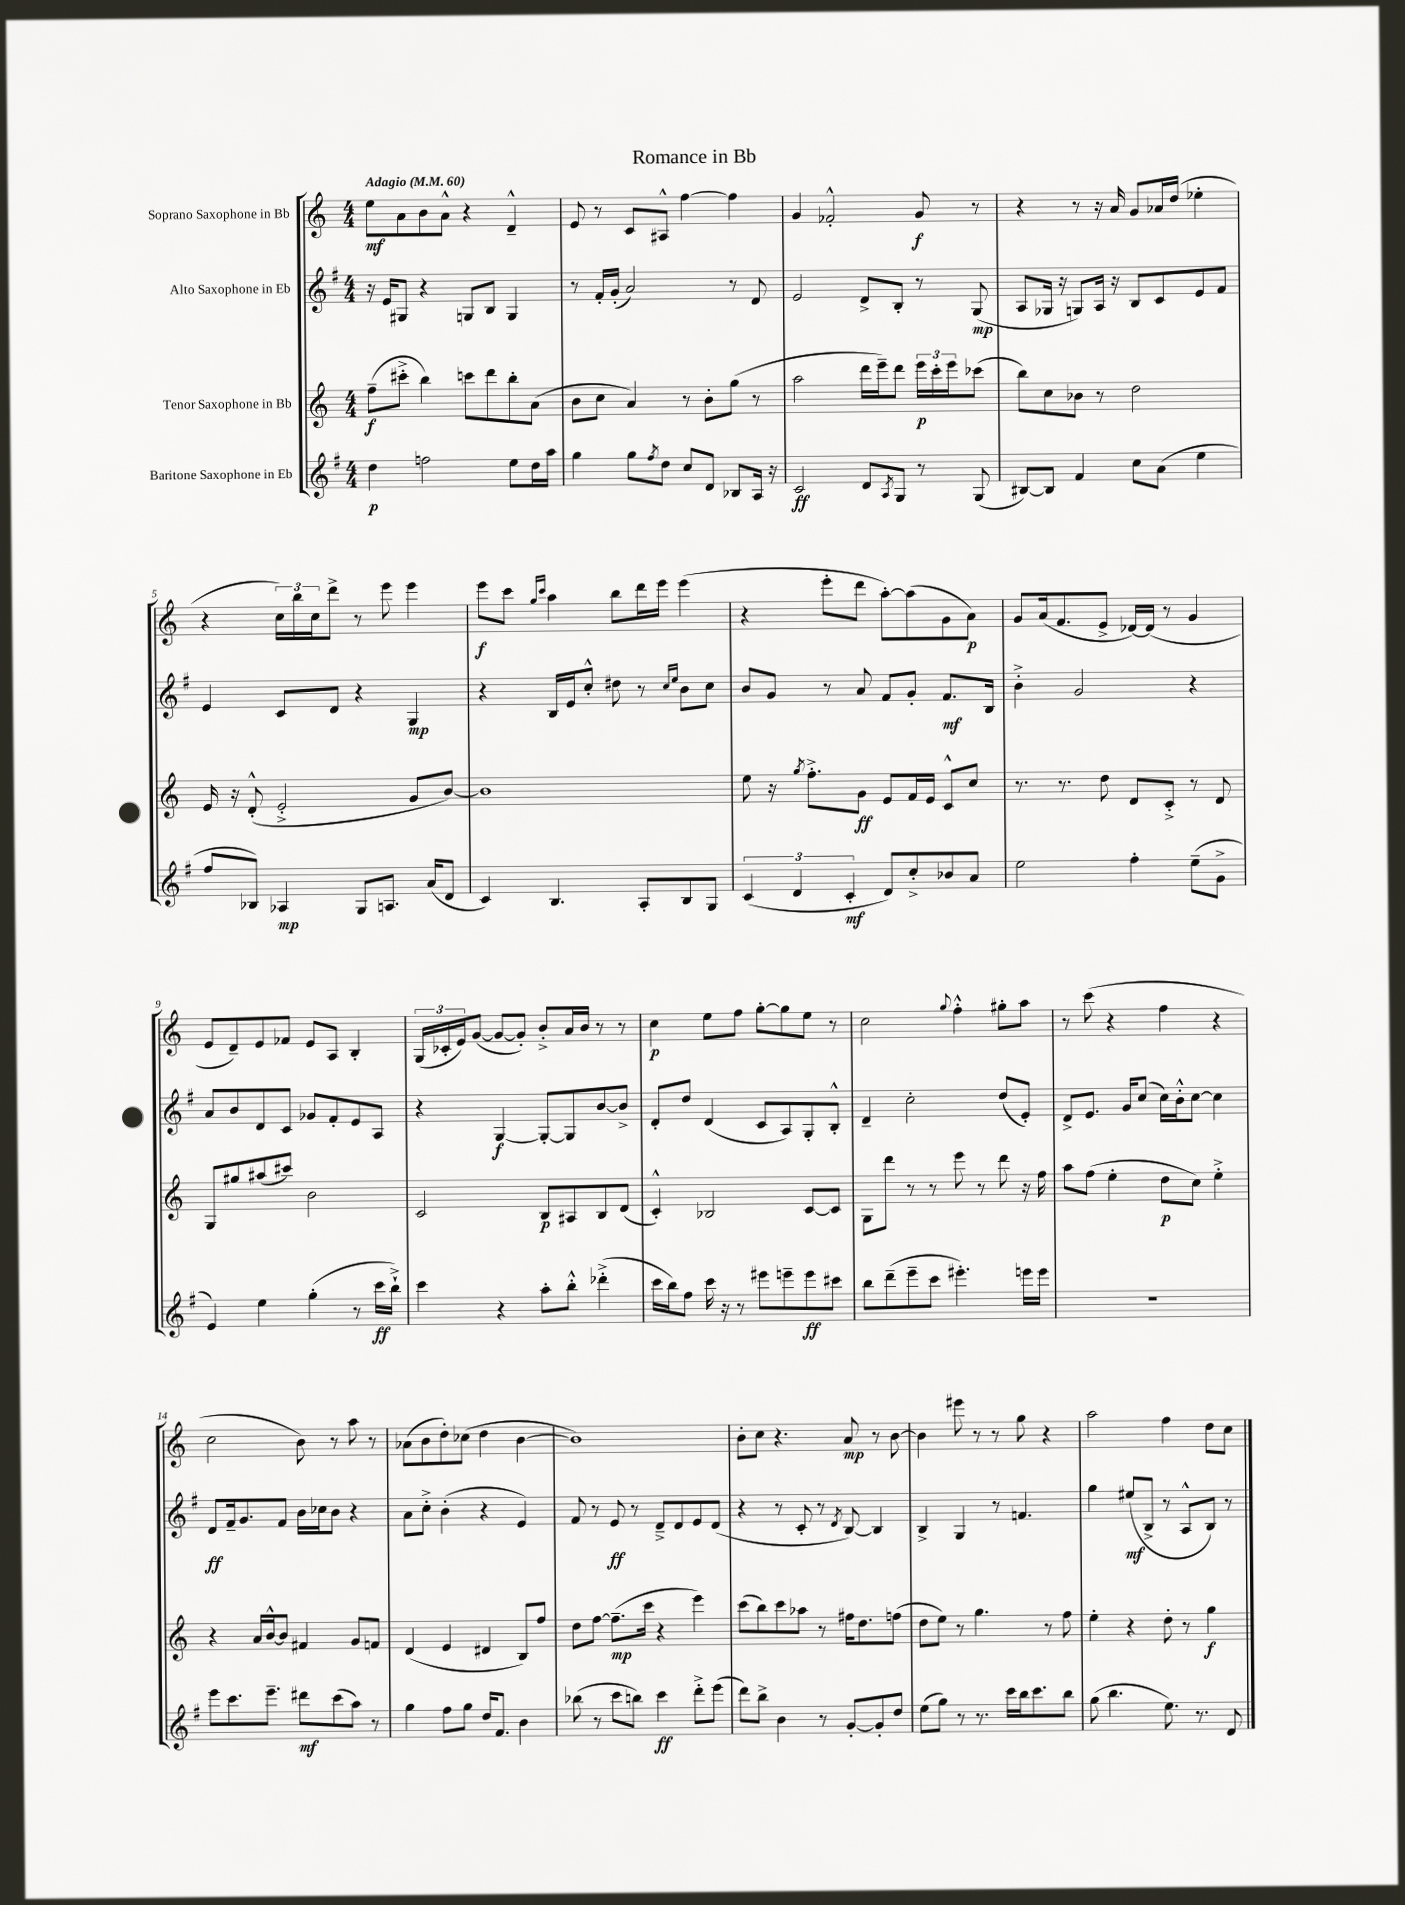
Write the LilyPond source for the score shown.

\header { title = "Romance in Bb" }
<<
\new StaffGroup <<
\new Staff = "s0" \with { instrumentName = "Soprano Saxophone in Bb" } {
    \clef treble \key c \major \numericTimeSignature \time 4/4 \tempo "Adagio" 4 = 60
    e''8\mf a'8 b'8 a'8-^ r4 d'4---^ |
    e'8 r8 c'8 ais8-^ f''4~ f''4 |
    g'4 fes'2-.-^ g'8\f r8 |
    r4 r8 r16 a'16 g'8 aes'16 d''16( ees''4-. |
    r4 \tuplet 3/2 { c''16) b''16 c''16 } d'''8-> r8 e'''8 e'''4 |
    e'''8\f c'''8 \grace { g''16 c'''16 } a''4 b''8 d'''16 e'''16 e'''4( |
    r4 e'''8-. d'''8 a''8~-.) a''8( g'8 a'8\p) |
    g'8 a'16( f'8. e'8-> des'16~) des'16( r8 g'4 |
    e'8 d'8--) e'8 fes'8 e'8 a8 b4-. |
    \tuplet 3/2 { g16( ces'16-. e'16) } g'8~( g'8~ g'8-.) b'8-.-> a'16 b'16 r8 r8 |
    c''4\p e''8 f''8 g''8~-. g''8 e''8 r8 |
    c''2 \appoggiatura { g''8 } f''4-.-^ gis''8-. a''8 |
    r8 c'''8( r4 f''4 r4 |
    c''2 b'8) r8 a''8 r8 |
    aes'8( b'8 d''8-.) ces''8( d''4 b'4~ |
    b'1) |
    b'8-. c''8 r4. a'8\mp r8 b'8~ |
    b'4 eis'''8 r8 r8 g''8 r4 |
    a''2 f''4 d''8 c''8 \bar "|." |
}
\new Staff = "s1" \with { instrumentName = "Alto Saxophone in Eb" } {
    \clef treble \key g \major \numericTimeSignature \time 4/4
    r16 e'16 gis8 r4 g8 b8 g4 |
    r8 fis'16-. g'16-.( a'2) r8 d'8 |
    e'2 d'8-> b8-. r8 g8\mp( |
    a8 ges16 r16 g8) a16 r16 b8 c'8 e'8 fis'8 |
    e'4 c'8 d'8 r4 g4\mp |
    r4 b16 e'16 c''8-.-^ dis''8 r8 \grace { c''16 e''16 } b'8 c''8 |
    b'8 g'8 r8 a'8 fis'8 g'8-. fis'8.\mf b16 |
    b'4-.-> g'2 r4 |
    a'8 b'8 d'8 c'8 ges'8 fis'8-. e'8 a8 |
    r4 g4~\f g8~-. g8 b'8~ b'8-> |
    d'8-. d''8 d'4( c'8 a8) g8-. b8-.-^ |
    d'4-- c''2-. d''8( e'8-.) |
    d'8-> e'8. g'16 c''8( c''16) b'16-.-^ c''8~ c''4 |
    d'8\ff fis'16-- g'8. fis'8 b'16 ces''16 b'8 r4 |
    a'8 c''8-.-> b'4-.( r4 e'4) |
    fis'8 r8 e'8\ff r8 d'8---> d'8 e'8 d'8( |
    r4 r8 c'8-. r8 \acciaccatura { d'8 } b8~) b4 |
    b4-> g4 r8 f'4. |
    g''4 eis''8\mf( b8-> r8 a8-^ b8) r8 \bar "|." |
}
\new Staff = "s2" \with { instrumentName = "Tenor Saxophone in Bb" } {
    \clef treble \key c \major \numericTimeSignature \time 4/4
    f''8--\f( cis'''8-.-> b''4) c'''8 d'''8 b''8-. a'8( |
    b'8 c''8 a'4) r8 b'8-. g''8( r8 |
    a''2 d'''16 e'''16--) d'''8 \tuplet 3/2 { e'''16\p c'''16-. e'''16 } ces'''8( |
    b''8) c''8 bes'8 r8 d''2 |
    e'16 r16 d'8-.-^( e'2-.-> g'8 b'8~) |
    b'1 |
    e''8 r16 \acciaccatura { g''8 } f''8.-.-> g'8\ff e'8 f'16 e'16 c'8-^ c''8 |
    r8. r8. d''8 d'8 c'8-.-> r8 d'8 |
    g8 gis''8 ais''8( cis'''8) b'2 |
    c'2 b8\p ais8 b8 d'8( |
    c'4-.-^) bes2 c'8~ c'8 |
    g8 d'''8 r8 r8 e'''8 r8 d'''8 r16 f''16 |
    a''8 f''8( e''4-. d''8\p c''8) e''4-.-> |
    r4 a'16 b'16~-^ b'8 fis'4 g'8 f'8 |
    d'4( e'4 dis'4 b8) f''8 |
    d''8 f''8~ f''8.--\mp( c'''16 r4 e'''4) |
    c'''8( b''8) c'''8 aes''8 r8 fis''16 d''8. f''8( |
    d''8 e''8) r8 g''4. r8 f''8 |
    e''4-. r4 d''8-. r8 g''4\f \bar "|." |
}
\new Staff = "s3" \with { instrumentName = "Baritone Saxophone in Eb" } {
    \clef treble \key g \major \numericTimeSignature \time 4/4
    d''4\p f''2 e''8 d''16 a''16 |
    g''4 g''8 \acciaccatura { fis''8 } d''8 c''8 d'8 bes8 a16 r16 |
    c'2\ff d'8 \acciaccatura { a8 } g8 r8 g8( |
    bis8~) bis8 fis'4 c''8 a'8( e''4 |
    fis''8 bes8) aes4\mp g8 a8. a'16( d'8 |
    c'4) b4. a8-. b8 g8 |
    \tuplet 3/2 { c'4( d'4 c'4-.\mf } d'8) c''8-.-> bes'8 a'8 |
    e''2 fis''4-. e''8--( g'8-> |
    e'4) e''4 g''4-.( r8 c'''16\ff b''16-!->) |
    c'''4 r4 a''8-. b''8-.-^ des'''4-.->( |
    c'''16 b''16) fis''8 c'''16 r16 r8 eis'''8 e'''8-- e'''8\ff cis'''8 |
    b''8 d'''8--( e'''8-- c'''8 eis'''4.-.) e'''16 e'''16 |
    R1 |
    e'''8 c'''8. e'''8.-- dis'''8\mf c'''8( a''8) r8 |
    g''4 fis''8 g''8 d''16 fis'8. b'4 |
    bes''8( r8 c'''8 b''8) c'''4\ff d'''8-.-> e'''8( |
    d'''8) b''8-> b'4 r8 g'8~-. g'8-. d''8 |
    e''8( g''8) r8 r8. c'''16 b''16 c'''8. b''8 |
    g''8( b''4. e''8.) r8. d'8 \bar "|." |
}
>>
>>
